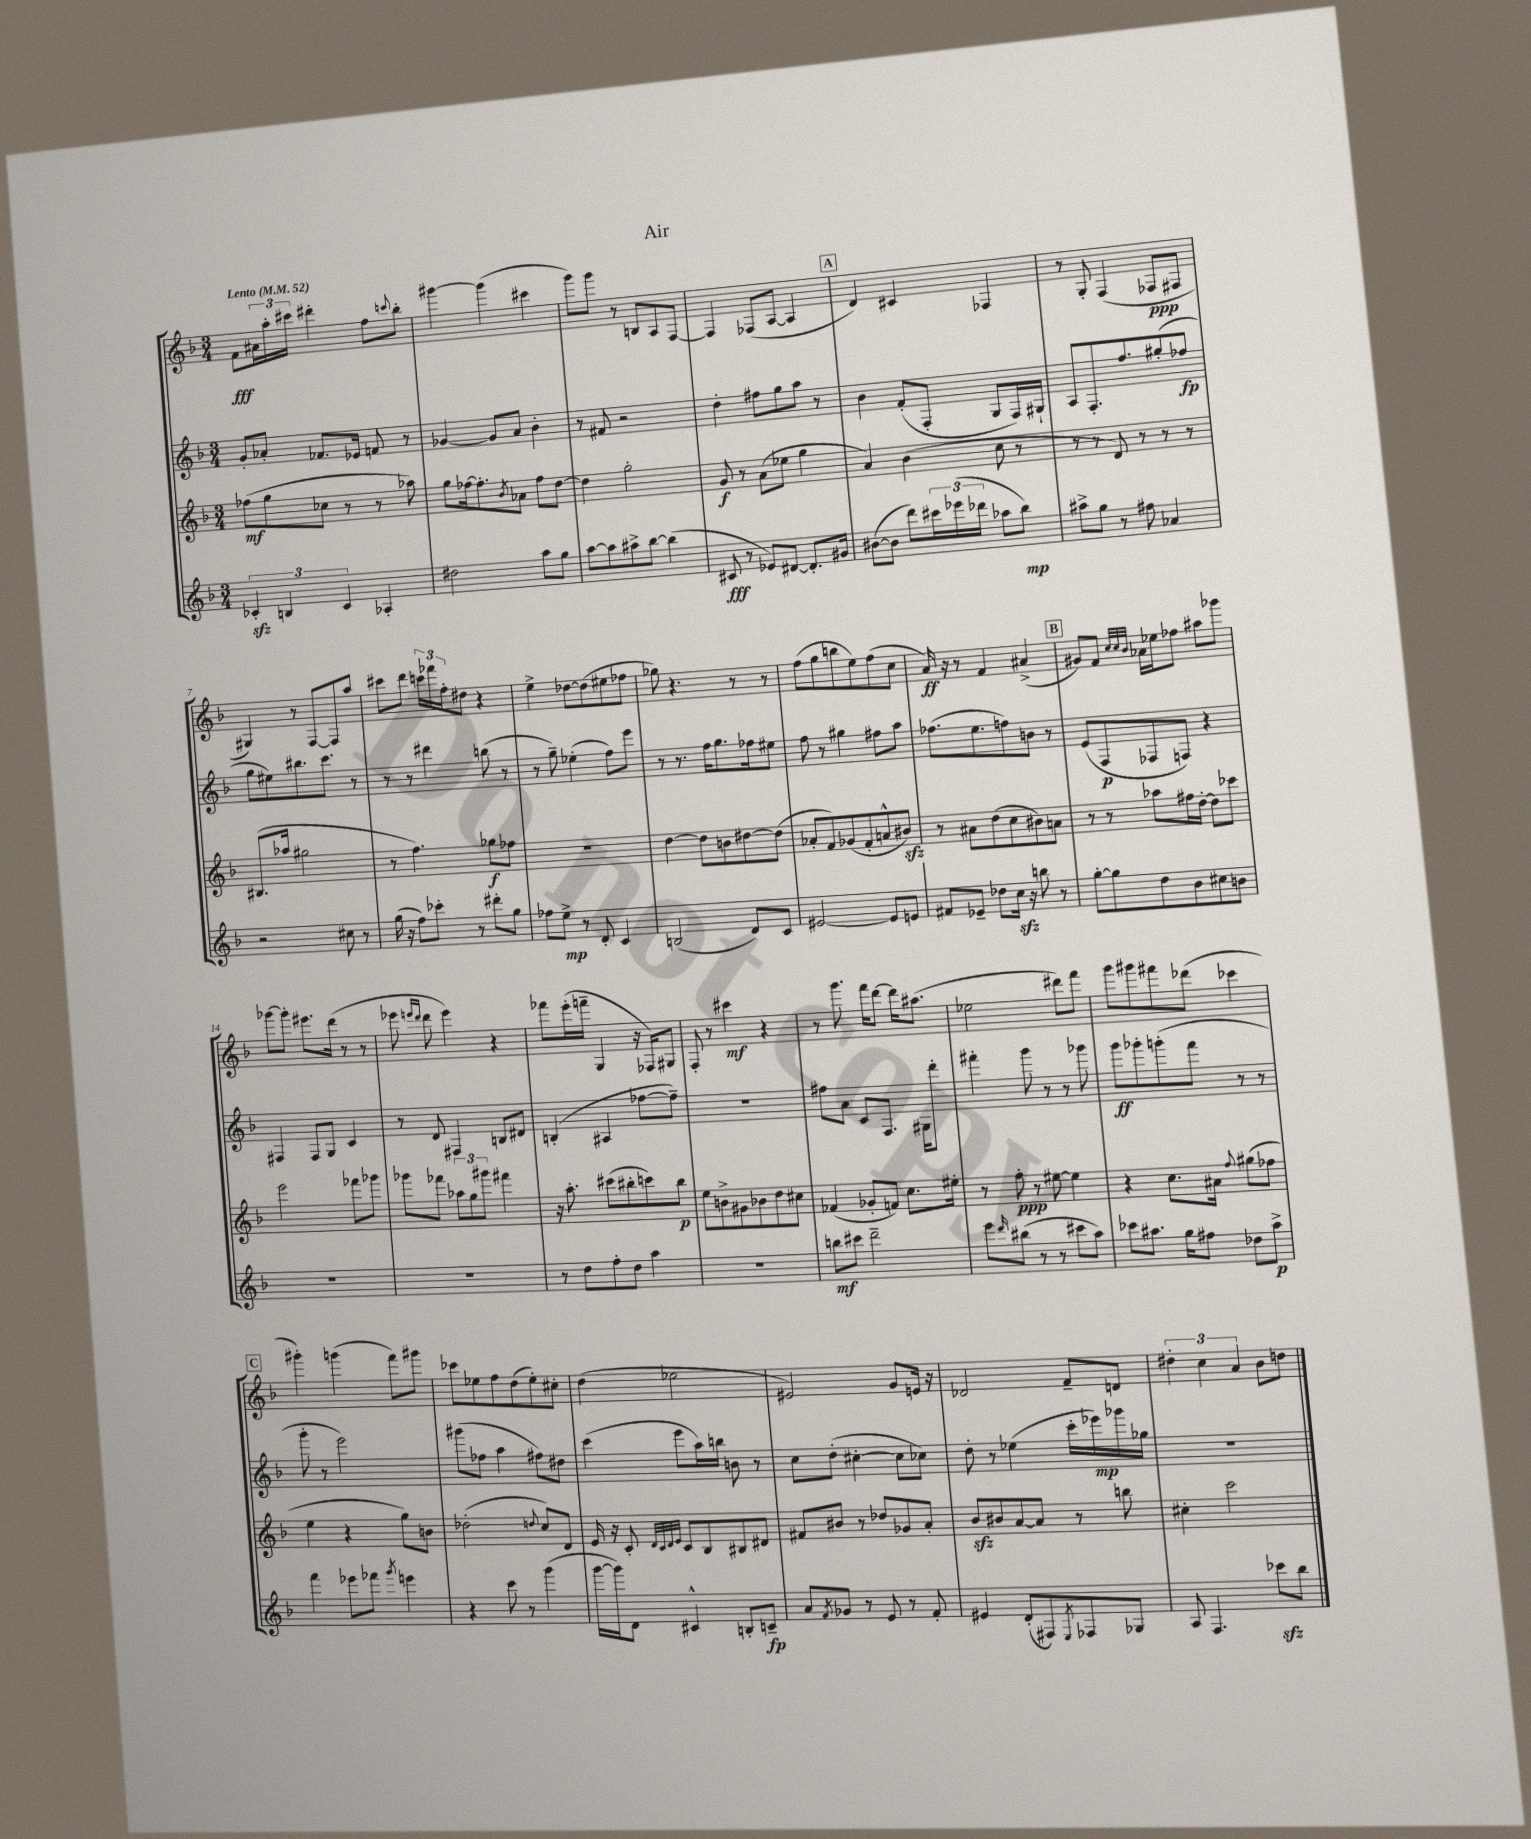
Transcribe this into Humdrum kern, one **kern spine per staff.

**kern	**kern	**kern	**kern
*staff4	*staff3	*staff2	*staff1
*clefG2	*clefG2	*clefG2	*clefG2
*k[b-]	*k[b-]	*k[b-]	*k[b-]
*M3/4	*M3/4	*M3/4	*M3/4
*MM52	*MM52	*MM52	*MM52
6c-'	(8ff-	8g'	8f
.	8gg	8a-'	24a#
6B	.	.	24aa'
.	.	.	24ccc#
.	8cc-	8.f-	4ddd#'
6c-	.	.	.
.	8r	.	.
.	.	16e-	.
4A-'	8r	8f	8ff
.	.	.	8qqccc
.	8aa-)	8r	8bb-'
=	=	=	=
2dd#	8gg	[4g-	[4ggg#
.	[16ff-	.	.
.	8.ff-']	.	.
.	.	8g-]	(4ggg#]
.	8qb-	.	.
.	8a-	8a	.
8aa	8ff-	4b-'	4ccc#
8gg	[8dd	.	.
=	=	=	=
[8aa	4dd]	8r	8ggg)
8aa]	.	8f#	8ggg
8aa#^	2gg'	2r	8r
[8bb-	.	.	8B
(4bb-]	.	.	8A
.	.	.	[8F
=	=	=	=
8c#	8g	4dd'	4F]
8r	8r	.	.
8e-)	(8a	8ff#	(8F-
[8d#	8ee-	8gg	[8A
8.d#']	4gg	8aa	4A]
.	.	8r	.
16g#	.	.	.
=	=	=	=
([8b#	4a)	4b-	4d)
8b#]	.	.	.
8ddd)	(4b-	(8f'	4c#
24ccc#	.	8F'	.
(24eee-	.	.	.
24ddd-	.	.	.
8aa-	8cc	8G	4F-
8bb-)	8r	16F)	.
.	.	16G#`	.
=	=	=	=
8aa#^	8r	8A	8r
8gg	8r	8.F'	8G'
8r	8d)	.	(4F
.	.	8.ff	.
8ff#	8r	.	.
4a-	8r	(8gg#'	8F-
.	8r	8ff-	8F#
=	=	=	=
2r	(8.B#	8gg	4G#)
.	.	8ee#)	.
.	16aa-	.	.
.	2gg#	8.bb#	8r
.	.	.	[8F
.	.	8.ccc	.
8cc#	.	.	8F]
8r	.	8r	8aa
=	=	=	=
(16gg	8r	8r	8ccc#
16r	.	.	.
8ff)	4.ff)	8r	8ddd
8ccc-'	.	4ddd#	24ccc
.	.	.	24fff-
.	.	.	24ff'
8r	.	.	8dd#
8ddd#'	8gg-	(8bb	4r
8gg	8ff-	8r	.
=	=	=	=
8ff-	2.r	8r	4ee^
8ee^	.	8gg~)	.
8r	.	(4ee-'	[8dd-
8d'	.	.	(8dd-]
4c	.	8ff)	8ee#
.	.	8eee	8ff-
=	=	=	=
(2B	[4dd	8r	8gg-)
.	.	8.r	4.r
.	8dd]	.	.
.	.	16ff	.
.	8b	8.gg	.
8d)	[8dd#	.	8r
.	.	16ff-	.
8c	(8dd#]	8ee#	8r
=	=	=	=
[2e#	8a-'	8ff	(8ff
.	8f)	8r	8gg
.	(8g-	4gg#	8bb
.	8f'	.	8ee)
8e#]	8a^^	8ff#	(8ff
8e	8b#)	8aa	8cc
=	=	=	=
8f#	8r	(8.ff-	16a)
.	.	.	16r
8e-~	8a#	.	8r
.	.	8.ee	.
8dd-	(8dd	.	4f
16cc	8cc	8ff)	.
16r	.	.	.
8bb	8b#)	8b	(4a#^
8r	8a	8r	.
=	=	=	=
[8gg'	8r	(8e	8g#)
8gg]	8r	8F	8f
.	.	.	32qqcc
.	.	.	32qqcc
.	.	.	32qqb-
8dd	8aa-	8F-	16a-
.	.	.	16ee-
8b-	16ff#	8F)	8ff-
.	[16dd'	.	.
8cc#	8dd]	4r	8aa#
8b	8ccc-	.	8ggg-
=	=	=	=
2.r	2eee	4F#	[8ggg-
.	.	.	8ggg-']
.	.	8F#	8.eee#
.	.	8G	.
.	.	.	(16ddd
.	8fff-	4c	8r
.	8ggg-	.	8r
=	=	=	=
2.r	8ggg-	8r	8eee-
.	.	.	16qqeee
.	.	.	16qqddd
.	8fff-	8d	8ddd
.	12aa-	4F#	4eee)
.	12gg	.	.
.	12ggg#	.	.
.	4fff#	8B	4r
.	.	8d#	.
=	=	=	=
8r	16r	(4B'	8fff-
.	8.aa'	.	.
8dd	.	.	(16eee'
.	.	.	16fff~
8ff'	(8ccc#	4A#	4G
8dd	8bb#'	.	.
4aa	8ccc)	[8ff-	16r
.	.	.	16F-)
.	8bb#	8ff-~])	8G#
=	=	=	=
2.r	8ee	2.r	8F'
.	8b^	.	8r
.	8g#	.	4ccc#
.	8b-	.	.
.	8dd	.	4r
.	8cc#	.	.
=	=	=	=
8bb	(4f-	8ff#	8r
8ccc#	.	8a	8.ggg
2ddd~	8g-'	8c	.
.	.	.	16fff
.	8f)	8.F	[8ddd
.	8.cc	.	16ddd]
.	.	16G#	(8.aa#
.	.	8ddd'	.
.	16ee#'	.	.
=	=	=	=
8eee	8r	4fff#'	2ee-
16qqddd	.	.	.
(8bb#	8ff'	.	.
8r	8r	8ggg	.
8r	[8ee#	8r	.
8ccc#	4ee#]	8r	8ddd#)
8aa)	.	8ggg-	8fff
=	=	=	=
8ccc-	4r	8ggg	8ggg
8.aa#	.	8ggg-'	8ggg#
.	8.cc	(8ggg'	8fff#
16gg	.	.	.
8ff#	.	8fff	(8ddd-
.	16a#	.	.
.	8qqff	.	.
8dd-	(8gg#	8r	4ccc-
8aa#^	8ff-	8r	.
=	=	=	=
4fff	4ee	8ggg'	4ggg#')
.	.	8r	.
8eee-	4r	2eee)	(4ggg
8fff-	.	.	.
8qggg	.	.	.
4eee	8gg)	.	8fff)
.	8b	.	8ggg#
=	=	=	=
4r	(2dd-'	(8ggg#	8ccc-
.	.	8ff-	8ee-
8ccc	.	4aa	8ff
8r	.	.	(8dd
.	8qqdd	.	.
(4ggg	8cc)	8ff#)	8ee-')
.	8d	8dd#	8cc#'
=	=	=	=
[16ggg	16e	(4ccc	(4dd
16ggg])	16r	.	.
8d	8c'	.	.
.	32qqd	.	.
.	32qqc	.	.
.	32qqd	.	.
.	32qqe	.	.
4c#^^	8c	8eee	2ee-
.	8B-	16aa)	.
.	.	16bb	.
8B'	8B#	8b	.
8c~	8d#	8r	.
=	=	=	=
8a	8f#	8cc	2e#)
8qf	.	.	.
8g-	8b#	(8dd'	.
8r	8r	[4cc#'	.
8e	8dd-	.	.
8r	8g-	8cc#]	8g
8f'	8a'	8cc-)	16e
.	.	.	16r
=	=	=	=
4e#	8b-	8dd'	2d-
.	8b#	8r	.
(8d'	[8a	(4ee-	.
8F#)	8a]	.	.
8qE	.	.	.
8F-	8r	16ccc'	8f~
.	.	16eee-)	.
8G-	8bb	16ggg-	8d
.	.	16gg-	.
=	=	=	=
8A	4cc#'	2.r	6dd#'
4.F	.	.	.
.	.	.	6cc
.	2ccc	.	.
.	.	.	6a
8ccc-	.	.	8b-
8bb-	.	.	8dd
==	==	==	==
*-	*-	*-	*-
